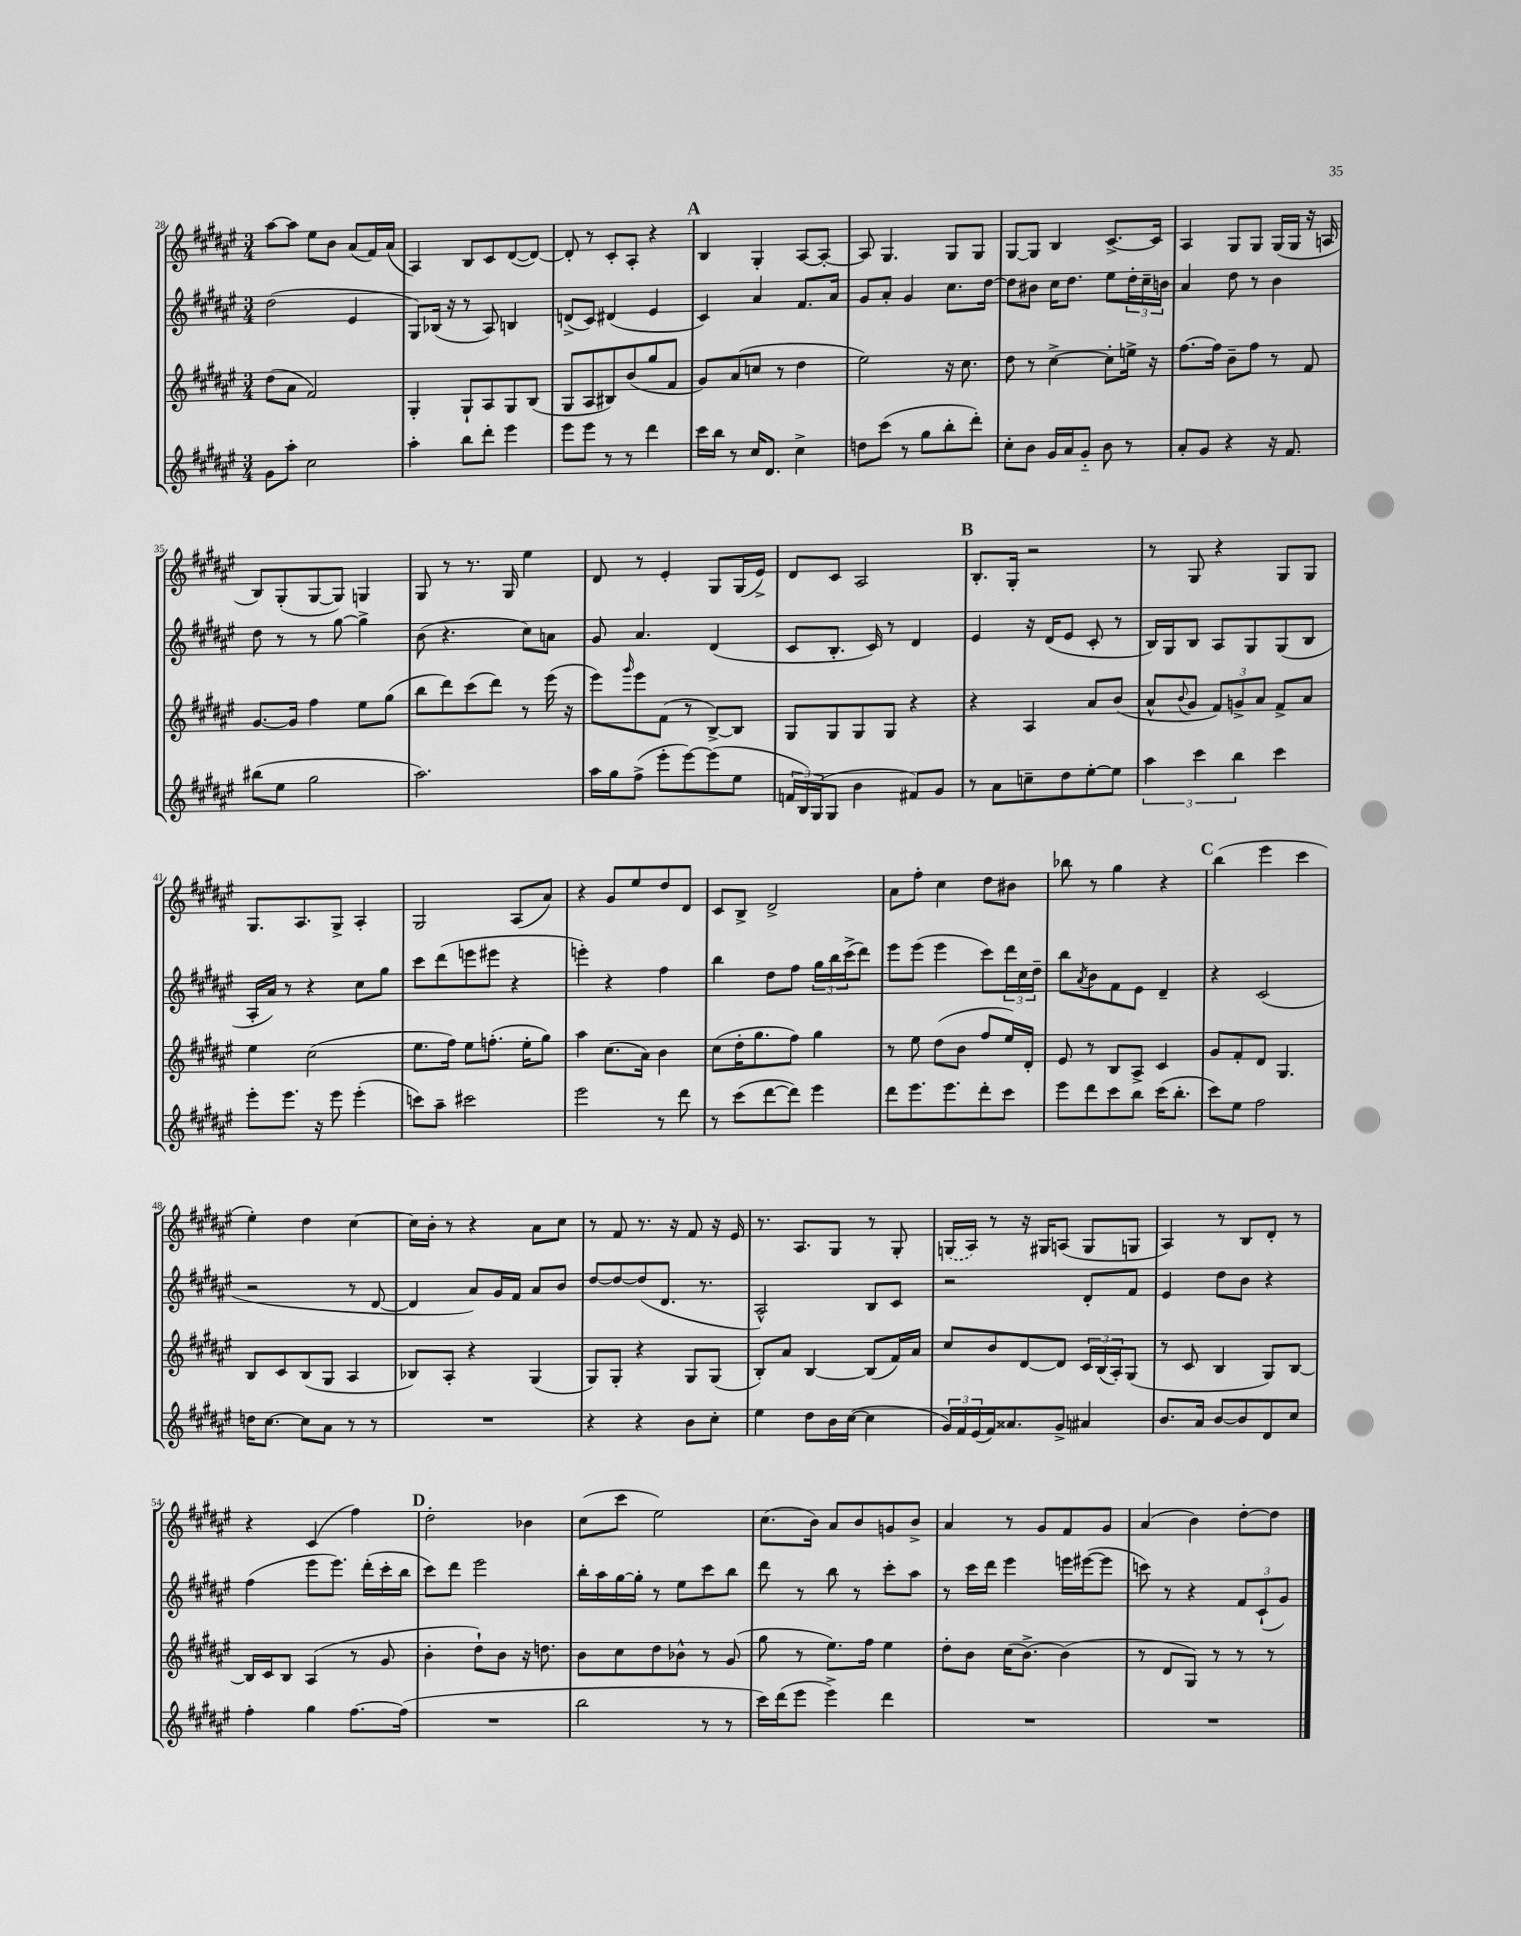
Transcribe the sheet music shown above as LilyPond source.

<<
\new StaffGroup <<
\new Staff = "s0" {
    \clef treble \key fis \major \numericTimeSignature \time 3/4
    ais''8~ ais''8 eis''8 b'8 ais'8( fis'16) ais'16( |
    ais4) b8 cis'8 dis'8~( dis'8~) |
    dis'8-. r8 cis'8-. ais8-. r4 |
    \mark \markup { \bold "A" } b4 gis4-. ais8~ ais8~-. |
    ais8 gis4. gis8 gis8 |
    gis8~ gis8 b4 cis'8.~-> cis'16 |
    ais4 gis8 gis8 gis16( gis16 r16 a16 |
    b8) gis8-.( gis8~ gis8) g4 |
    gis8 r8 r8. gis16 eis''4 |
    dis'8 r8 eis'4-. gis8 gis16( eis'16->) |
    dis'8 cis'8 ais2 |
    \mark \markup { \bold "B" } b8.-. gis16-. r2 |
    r8 gis8 r4 gis8 gis8 |
    gis8. ais8. gis8-> ais4-. |
    gis2 ais8( ais'8) |
    r4 gis'8 eis''8 dis''8 dis'8 |
    cis'8 b8-> dis'2-> |
    ais'8 fis''8-. cis''4 dis''8 bis'8 |
    bes''8 r8 gis''4 r4 |
    \mark \markup { \bold "C" } b''4( eis'''4 cis'''4 |
    eis''4-.) dis''4 cis''4~ |
    cis''16 b'16-. r8 r4 ais'8 cis''8 |
    r8 fis'8 r8. r16 fis'8 r16 eis'16 |
    r8. ais8. gis8 r8 gis8-. |
    \once \slurDashed g16( ais16) r8 r16 gis16 a8( gis8 g8 |
    ais4) r8 b8 dis'8-. r8 |
    r4 cis'4( fis''4) |
    \mark \markup { \bold "D" } dis''2-. bes'4 |
    cis''8( cis'''8 eis''2) |
    cis''8.( b'16) ais'8 b'8 g'8 b'8-> |
    ais'4 r8 gis'8 fis'8 gis'8 |
    ais'4( b'4) dis''8~-. dis''8 \bar "|." |
}
\new Staff = "s1" {
    \clef treble \key fis \major \numericTimeSignature \time 3/4
    dis''2( eis'4 |
    gis8) bes16( r16 r8 ais8) b4 |
    d'8->( cis'8) dis'4( eis'4 |
    \mark \markup { \bold "A" } cis'4) ais'4 fis'8. ais'16 |
    gis'8 ais'8-. gis'4 cis''8. dis''16~ |
    dis''8 bis'8 cis''16 dis''8. eis''8 \tuplet 3/2 { dis''16-. cis''16-- b'16 } |
    ais'4 dis''8 r8 b'4 |
    dis''8 r8 r8 gis''8~ gis''4-> |
    b'8( r4. cis''8) a'8 |
    gis'8 ais'4. dis'4( |
    cis'8 b8.-. cis'16) r8 dis'4 |
    \mark \markup { \bold "B" } eis'4 r16 dis'16( eis'8 cis'8-. r8 |
    b16) gis16 b8 ais8 gis8 gis8( b8 |
    ais16-. ais'16) r8 r4 cis''8 gis''8 |
    cis'''8 dis'''8( e'''8 eis'''8 r4 |
    e'''4-.) r4 fis''4 |
    b''4 dis''8 fis''8 \tuplet 3/2 { gis''16 b''16 cis'''16->( } dis'''8) |
    eis'''8 eis'''8( eis'''4 cis'''8) \tuplet 3/2 { dis'''16 cis''16 dis''16-- } |
    b''8 \acciaccatura { ais'8 } b'8 fis'8 eis'8 dis'4-- |
    \mark \markup { \bold "C" } r4 cis'2( |
    r2 r8 dis'8~ |
    dis'4 ais'8) gis'16 fis'16 ais'8 b'8 |
    dis''8~ dis''8~ dis''8( dis'8. r8. |
    ais2-^) b8 cis'8 |
    r2 dis'8-. fis'8 |
    eis'4 dis''8 b'8 r4 |
    fis''4( eis'''8 eis'''8.) dis'''16-.( cis'''16-. b''16 |
    \mark \markup { \bold "D" } cis'''8) dis'''8 eis'''2 |
    b''16-. ais''16 gis''16~ gis''16-. r8 eis''8 cis'''8 b''8 |
    dis'''8 r8 b''8 r8 cis'''8-. ais''8 |
    r8 cis'''16 dis'''16 eis'''4 e'''16 eis'''16~( eis'''8 |
    c'''8) r8 r4 \tuplet 3/2 { fis'8 cis'8-!( gis'8) } \bar "|." |
}
\new Staff = "s2" {
    \clef treble \key fis \major \numericTimeSignature \time 3/4
    dis''8( ais'8 fis'2) |
    gis4-. gis8-! ais8 gis8 b8( |
    gis8 ais8 bis8) b'8( gis''8 fis'8 |
    \mark \markup { \bold "A" } gis'8) ais'8( c''8 r8 dis''4 |
    eis''2) r16 cis''8. |
    dis''8 r8 cis''4~-> cis''8-. e''16-> r16 |
    fis''8.~ fis''16 b'8-- fis''8 r8 fis'8 |
    gis'8.~ gis'16 fis''4 eis''8 gis''8( |
    b''8 dis'''8) cis'''8( dis'''8) r8 eis'''16( r16 |
    eis'''8) \grace { gis'''16 } eis'''8 fis'8( r8 b8~->) b8 |
    gis8 gis8 gis8 gis8 r4 |
    \mark \markup { \bold "B" } r4 ais4 ais'8 b'8( |
    ais'8-^ \appoggiatura { b'8 } gis'8 \tuplet 3/2 { fis'8) g'8-> ais'8 } fis'8-> ais'8 |
    eis''4 cis''2( |
    eis''8. fis''16) eis''8 f''8.-.( eis''16-. gis''8) |
    ais''4 cis''8.( ais'16) b'4 |
    cis''8( dis''16-. gis''8. fis''8) gis''4 |
    r8 eis''8 dis''8( b'8 fis''8 eis''16) dis'16-. |
    eis'8 r8 b8 ais8-> cis'4 |
    \mark \markup { \bold "C" } gis'8 fis'8-. dis'8 gis4. |
    b8 cis'8 b8( gis8 ais4 |
    bes8) ais8-. r4 gis4( |
    gis8) gis8-. r4 gis8 gis8( |
    b8-.) ais'8 b4~ b8( fis'16) ais'16 |
    cis''8 b'8 dis'8~ dis'8 \tuplet 3/2 { cis'16 b16( ais16-.) } gis8( |
    r8 cis'8 b4 gis8) b8~ |
    b16 cis'16 b8 ais4( r8 gis'8 |
    \mark \markup { \bold "D" } b'4-. dis''8-!) b'8 r16 d''8. |
    b'8 cis''8 dis''8 bes'8-^ r8 gis'8( |
    gis''8 r8 eis''8.) fis''16 eis''4 |
    dis''8-. b'8 cis''16( b'8.~->) b'4( |
    r8 dis'8 gis8) r8 r8 r8 \bar "|." |
}
\new Staff = "s3" {
    \clef treble \key fis \major \numericTimeSignature \time 3/4
    gis'8 ais''8-. cis''2 |
    ais''4-. b''8 dis'''8-. eis'''4 |
    eis'''8 eis'''8 r8 r8 dis'''4 |
    \mark \markup { \bold "A" } cis'''16 b''16 r8 cis''16 dis'8. cis''4-> |
    d''8 cis'''8( r8 gis''8 b''8-. dis'''8-.) |
    cis''8-. b'8 gis'16 ais'16 gis'8-_ b'8 r8 |
    ais'8-. gis'8 r4 r16 fis'8. |
    bis''8( eis''8 gis''2 |
    ais''2.) |
    ais''16 gis''16 fis''8->( eis'''8-. eis'''8~) eis'''8( eis''8 |
    \tuplet 3/2 { f'16 b16) gis16( } gis8 b'4 fis'8) gis'8 |
    \mark \markup { \bold "B" } r8 ais'8 c''8-- dis''8 eis''8~-. eis''8 |
    \tuplet 3/2 { ais''4 cis'''4 b''4 } cis'''4 |
    eis'''8-. eis'''8. r16 eis'''8 eis'''4-.( |
    c'''8) ais''8-- cis'''2 |
    eis'''2 r8 dis'''8 |
    r8 cis'''8( dis'''8~ dis'''8) eis'''4 |
    dis'''8 eis'''8. eis'''8. dis'''8-. cis'''8 |
    eis'''8 dis'''8 cis'''8 b''8 cis'''16( b''8.-. |
    \mark \markup { \bold "C" } cis'''8) eis''8 fis''2 |
    d''16 cis''8.~ cis''8 ais'8 r8 r8 |
    R2. |
    r4 r4 b'8 cis''8-. |
    eis''4 dis''8 b'16 cis''16~( cis''4 |
    \tuplet 3/2 { gis'16) fis'16 eis'16( } fis'16) aisis'8. gis'8-> ais'4 |
    b'8. ais'16 b'8~ b'8 dis'8 cis''8 |
    fis''4-. gis''4 fis''8.~ fis''16( |
    \mark \markup { \bold "D" } R2. |
    b''2 r8 r8 |
    cis'''16) dis'''16( eis'''8 eis'''4->) dis'''4 |
    R2. |
    R2. \bar "|." |
}
>>
>>
\layout { \context { \Score currentBarNumber = #28 } }
